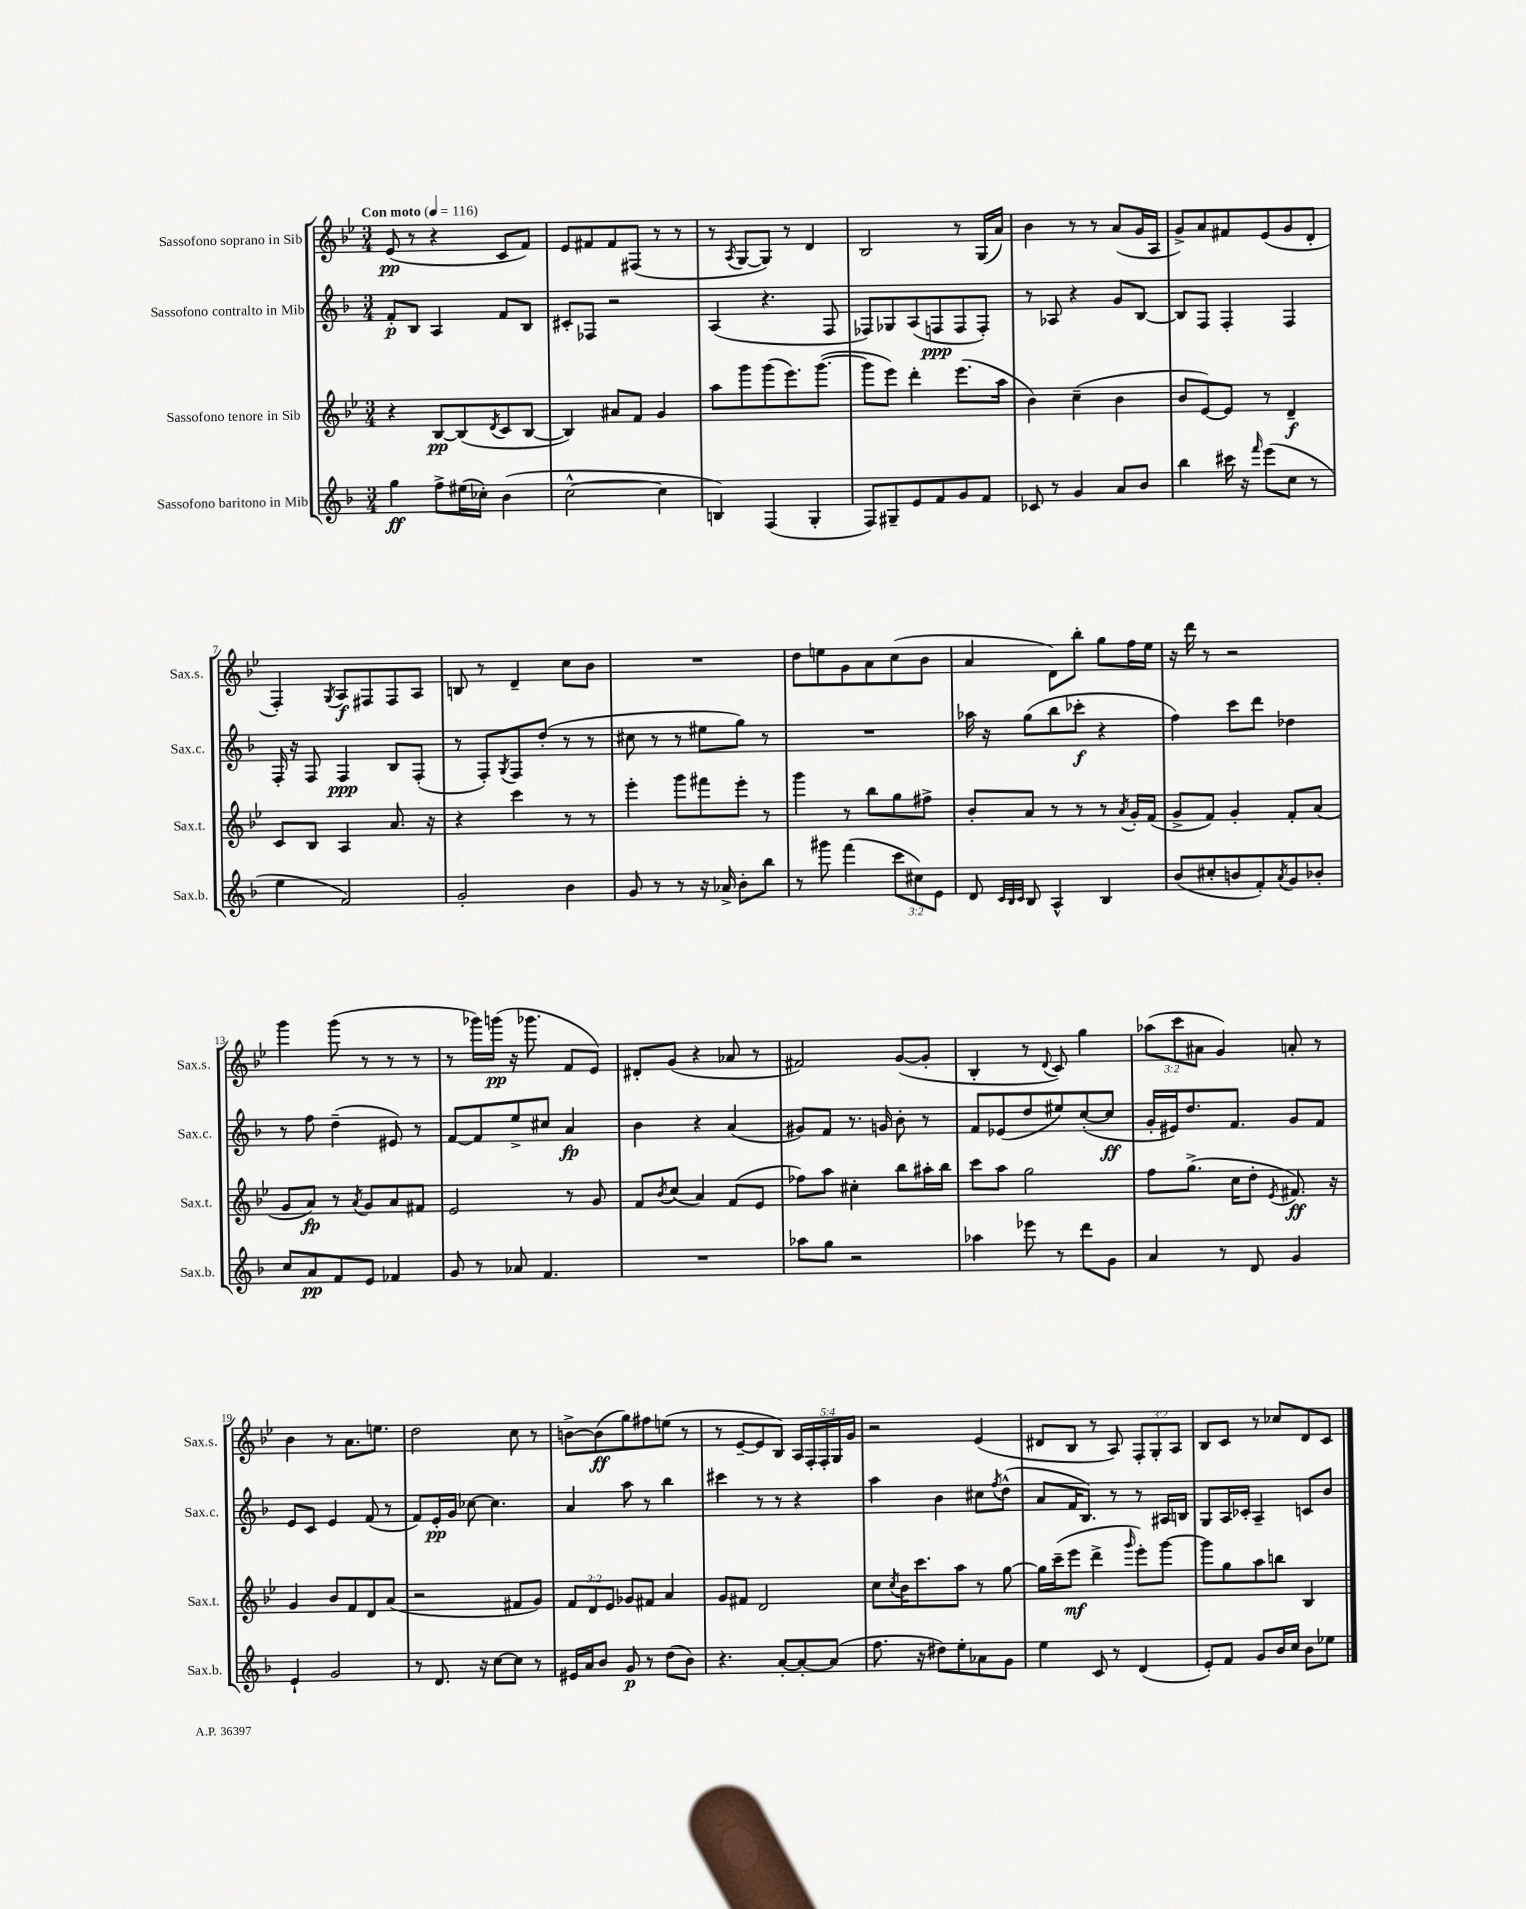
<<
\new StaffGroup <<
\new Staff = "s0" \with { instrumentName = "Sassofono soprano in Sib" shortInstrumentName = "Sax.s." } {
    \clef treble \key bes \major \numericTimeSignature \time 3/4 \override Staff.TupletNumber.text = #tuplet-number::calc-fraction-text \tempo "Con moto" 4 = 116
    ees'8\pp( r8 r4 c'8 f'8) |
    ees'8 fis'8 fis'8 fis8( r8 r8 |
    r8 \acciaccatura { a8 } g8~ g8) r8 d'4 |
    bes2 r8 g16( a'16) |
    bes'4 r8 r8 a'8( g'16 a16 |
    g'8->) a'8 fis'8 ees'8( g'8 d'8-. |
    f4-.) \acciaccatura { g8 } a8\f fis8 fis8 a8 |
    b8 r8 d'4-- c''8 bes'8 |
    R2. |
    d''8 e''8 g'8 a'8 c''8( bes'8 |
    a'4 d'8) bes''8-. g''8 f''16 ees''16 |
    r16 d'''16 r8 r2 |
    g'''4 g'''8( r8 r8 r8 |
    r8 ges'''16) g'''16\pp( r16 ges'''8. f'8 ees'8) |
    dis'8-. g'8( r4 aes'8 r8 |
    fis'2) g'8~( g'8-. |
    bes4-. r8 \appoggiatura { d'8 } c'8) g''4 |
    \tuplet 3/2 { aes''8( c'''8 ais'8 } g'4) a'8-. r8 |
    bes'4 r8 a'8. e''8. |
    d''2 c''8 r8 |
    b'8~-> b'8\ff( g''8) fis''8 e''8( r8 |
    r8 ees'8~-- ees'8 bes8) \tuplet 5/4 { a16 f16-. f16-. g16 g'16 } |
    r2 ees'4( |
    dis'8 bes8 r8 a8) \tuplet 3/2 { f8-. g8-. a8 } |
    bes8 c'8 r8 ces''8 d'8 c'8 \bar "|." |
}
\new Staff = "s1" \with { instrumentName = "Sassofono contralto in Mib" shortInstrumentName = "Sax.c." } {
    \clef treble \key f \major \numericTimeSignature \time 3/4
    f'8-.\p bes8 a4 f'8 bes8 |
    cis'8-. fes8 r2 |
    a4( r4. f8 |
    fes8) ges8 a8( f8\ppp f8 f8-.) |
    r8 aes8 r4 g'8 bes8~ |
    bes8 f8 f4-. f4 |
    f16-. r16 f8 f4\ppp bes8 f8-.( |
    r8 f8-.) \acciaccatura { g8 } f8 d''8-.( r8 r8 |
    cis''8 r8 r8 eis''8 g''8) r8 |
    R2. |
    aes''16 r16 g''8( bes''8 ces'''8-.\f r4 |
    f''4) c'''8 d'''8 des''4 |
    r8 f''8 d''4--( eis'8) r8 |
    f'8~ f'8 e''8-> cis''8 a'4\fp |
    bes'4 r4 a'4( |
    gis'8) f'8 r8. g'16 bes'8-. r8 |
    f'8 ees'8( d''8 eis''8) c''8~-.( c''8\ff |
    g'16-. eis'16) d''8. f'8. g'8 f'8 |
    e'8 c'8 e'4 f'8( r8 |
    f'8) e'16-.\pp g'16 ces''8~ ces''4. |
    a'4 a''8 r8 bes''4 |
    cis'''4 r8 r8 r4 |
    a''4 bes'4 cis''8 \acciaccatura { f''8 } d''8-^( |
    a'8 f'16 bes8.) r8 r8 ais16 b16 |
    g8 a16 ces'16-. a4-- c'8 bes'8 \bar "|." |
}
\new Staff = "s2" \with { instrumentName = "Sassofono tenore in Sib" shortInstrumentName = "Sax.t." } {
    \clef treble \key bes \major \numericTimeSignature \time 3/4 \override Staff.TupletNumber.text = #tuplet-number::calc-fraction-text
    r4 bes8~\pp bes8( \acciaccatura { d'8 } c'8 bes8~ |
    bes4) ais'8 f'8 g'4 |
    a''8 g'''8 g'''8( ees'''8.) g'''8.~( |
    g'''8 ees'''8) d'''4-. ees'''8.( a''16 |
    bes'4) c''4--( bes'4 |
    bes'8 ees'8~) ees'8 r8 d'4--\f |
    c'8 bes8 a4 a'8. r16 |
    r4 c'''4 r8 r8 |
    ees'''4-. g'''8 fis'''8 ees'''8-. r8 |
    g'''4 r8 bes''8 g''8 fis''8-> |
    bes'8-. a'8 r8 r8 r8 \acciaccatura { a'8 } g'16-. f'16( |
    g'8-> f'8) g'4-. f'8-. a'8( |
    g'8 a'8\fp) r8 \acciaccatura { a'8 } g'8 a'8 fis'8 |
    ees'2 r8 g'8 |
    f'8 \acciaccatura { bes'8 } c''8( a'4) f'8( ees'8 |
    fes''8) a''8 cis''4-. bes''8 ais''16-. bes''16 |
    c'''8 a''8 g''2 |
    f''8 g''8.->( c''16 d''8-. \acciaccatura { ees'8 } fis'8.\ff) r16 |
    g'4 bes'8 f'8 d'8 a'8( |
    r2 fis'8 g'8) |
    \tuplet 3/2 { f'8 d'8 ees'8 } ges'8 fis'8 a'4 |
    g'8 fis'8 d'2 |
    c''8 \acciaccatura { c''8 } bes'16 c'''8. a''8 r8 g''8~ |
    g''16 c'''16--( ees'''8\mf d'''4-> \grace { g'''16 } ees'''8-.) g'''8~ |
    g'''8 g''8 a''8 b''8 bes4 \bar "|." |
}
\new Staff = "s3" \with { instrumentName = "Sassofono baritono in Mib" shortInstrumentName = "Sax.b." } {
    \clef treble \key f \major \numericTimeSignature \time 3/4 \override Staff.TupletNumber.text = #tuplet-number::calc-fraction-text
    g''4\ff f''8-> eis''16( ces''16-.) bes'4( |
    c''2~-^ c''4 |
    b4) f4( g4-. |
    f8) gis8-- e'8 f'8 g'8 f'8 |
    ces'8 r8 g'4 a'8 bes'8 |
    bes''4 cis'''16 r16 \grace { f'''16 } e'''8( c''8 r8 |
    e''4 f'2) |
    g'2-. bes'4 |
    g'8 r8 r8 r16 aes'16-> bes'8-. bes''8 |
    r8 gis'''8 f'''4( \tuplet 3/2 { c'''8 cis''8) e'8 } |
    d'8 \grace { c'32 bes32 c'32 } bes8 a4-^ bes4 |
    bes'8( cis''8-. b'8 f'8-.) \acciaccatura { a'8 } g'8 bes'8-. |
    c''8 a'8\pp f'8 e'8 fes'4 |
    g'8 r8 aes'8 f'4. |
    R2. |
    aes''8 g''8 r2 |
    aes''4 ees'''8 r8 d'''8 g'8 |
    a'4 r8 d'8 g'4 |
    e'4-! g'2 |
    r8 d'8. r16 c''8~ c''8 r8 |
    eis'16 a'16 bes'8 g'8\p r8 d''8( bes'8) |
    r4. a'8~-. a'8~-. a'8( |
    f''8. r16 dis''8) e''8-. aes'8 g'8 |
    e''4 c'8 r8 d'4( |
    e'8-.) f'8 g'8 bes'16 c''16 bes'8 ees''8 \bar "|." |
}
>>
>>
